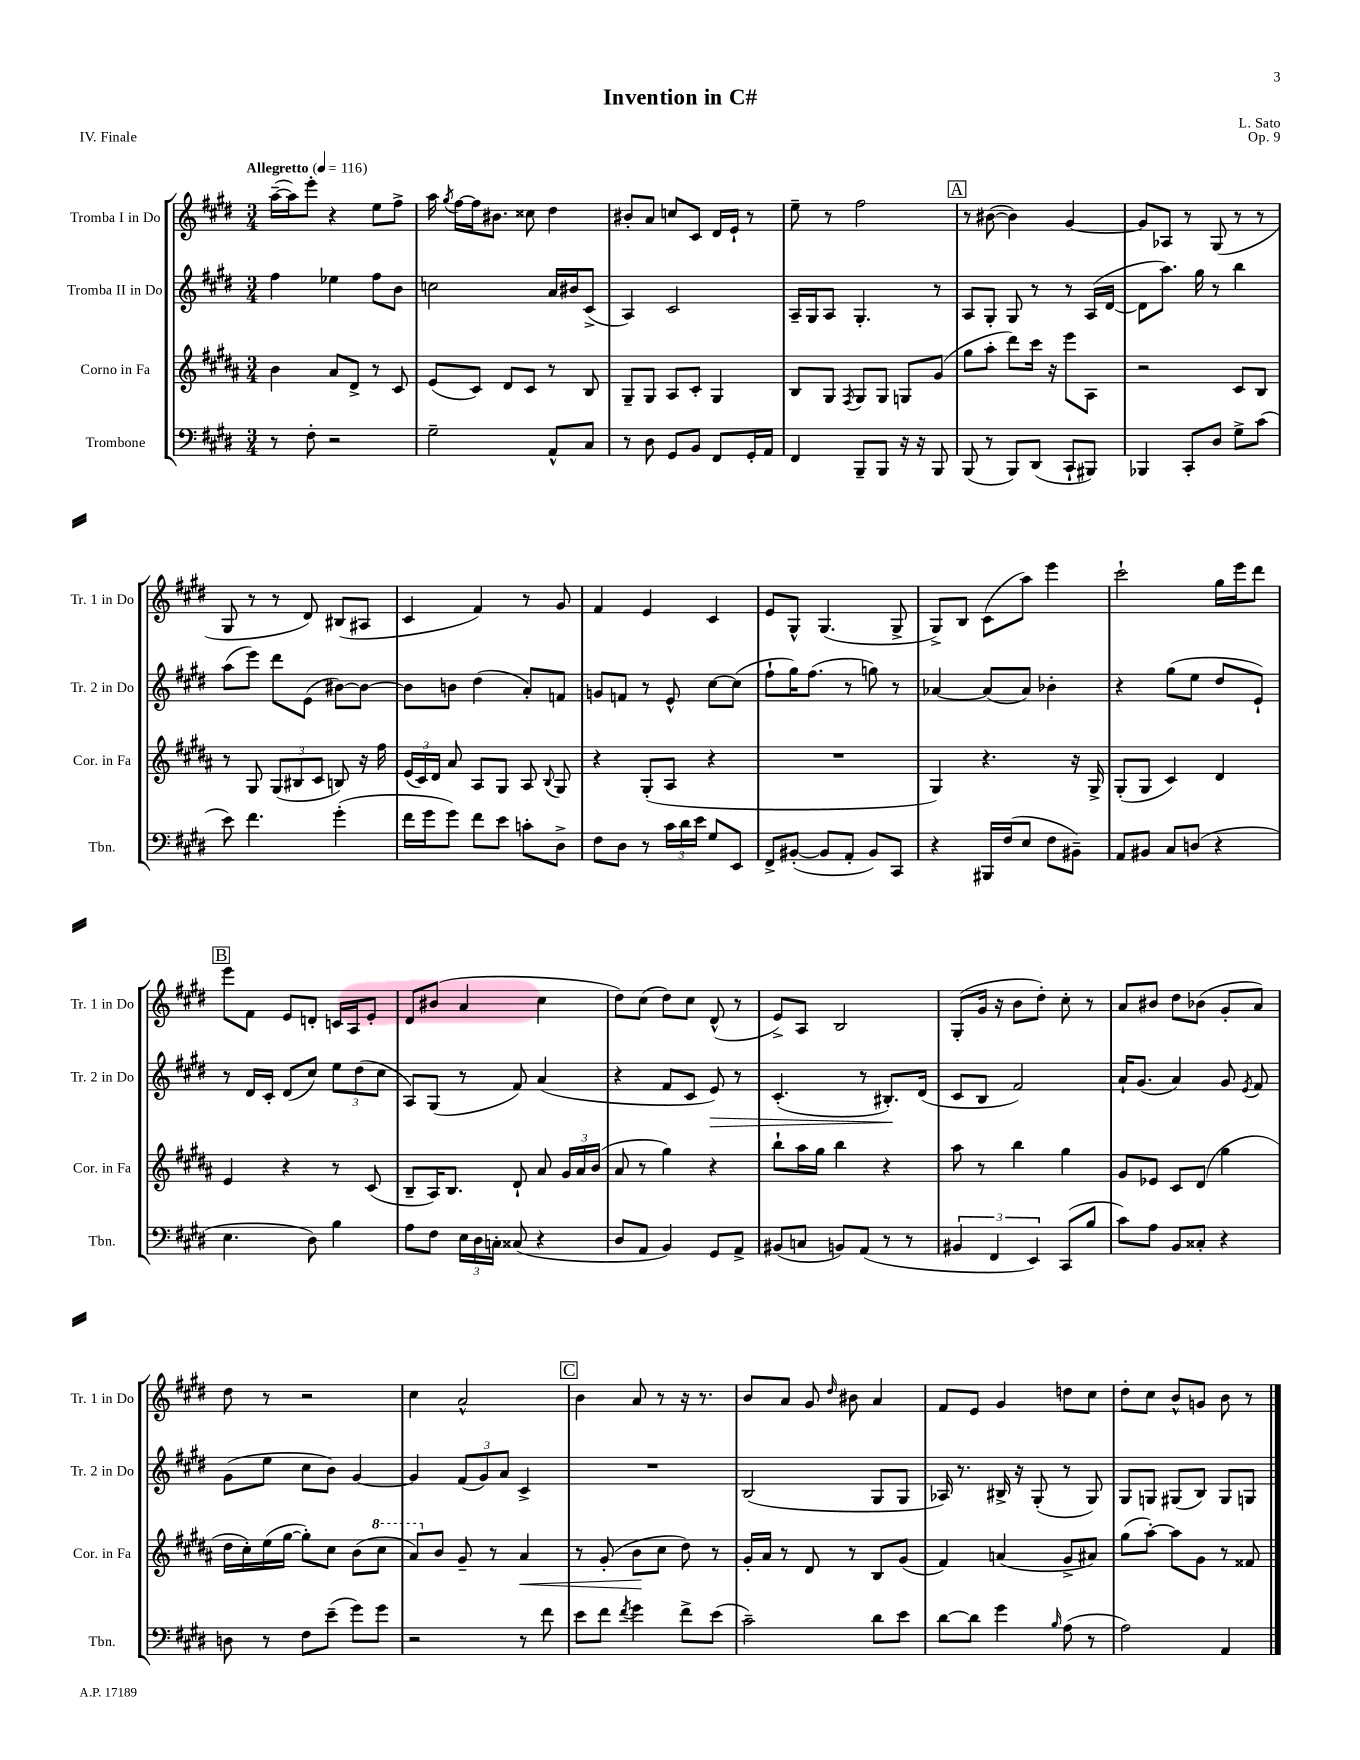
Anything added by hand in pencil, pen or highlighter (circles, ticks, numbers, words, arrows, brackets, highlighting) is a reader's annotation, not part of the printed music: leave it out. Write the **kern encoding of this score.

**kern	**kern	**dynam	**kern	**dynam	**kern
*part4	*part3	*part3	*part2	*part2	*part1
*staff4	*staff3	*staff3	*staff2	*staff2	*staff1
*I"Trombone	*I"Corno in Fa	*	*I"Tromba II in Do	*	*I"Tromba I in Do
*I'Tbn.	*I'Cor. in Fa	*	*I'Tr. 2 in Do	*	*I'Tr. 1 in Do
*clefF4	*clefG2	*	*clefG2	*	*clefG2
*k[f#c#g#d#]	*k[f#c#g#d#a#]	*	*k[f#c#g#d#]	*	*k[f#c#g#d#]
*M3/4	*M3/4	*	*M3/4	*	*M3/4
*MM116	*MM116	*	*MM116	*	*MM116
=1	=1	=1	=1	=1	=1
!	!	!	!	!	!LO:TX:a:B:t=Allegretto
8r	4b\	.	4ff#\	.	([16aa~\LL
.	.	.	.	.	16aa\J])
8F#'\	.	.	.	.	8eee'\J
2r	8a#/L	.	4ee-X\	.	4r
.	8d#^/J	.	.	.	.
.	8r	.	8ff#\L	.	8ee\L
.	8c#/	.	8b\J	.	8ff#^\J
=2	=2	=2	=2	=2	=2
2G#~\	(8e/L	.	2ccn\	.	16aa\
.	.	.	.	.	8qgg#/
.	.	.	.	.	[16ff#\LL
.	8c#/J)	.	.	.	16ff#\J]
.	.	.	.	.	8.b#X\J
.	8d#/L	.	.	.	.
.	8c#/J	.	.	.	8cc##X\
8AA^^/L	8r	.	16a/LL	.	4dd#\
.	.	.	16b#X/J	.	.
8C#/J	8B/	.	(8c#^/J	.	.
=3	=3	=3	=3	=3	=3
8r	8G#~/L	.	4A/)	.	8b#X'/L
8D#\	8G#/J	.	.	.	8a/J
8GG#/L	8A#/L	.	2c#/	.	8ccn/L
8BB/J	8c#'/J	.	.	.	8c#/J
8FF#/L	4G#/	.	.	.	16d#/LL
.	.	.	.	.	16e`/JJ
16GG#'/L	.	.	.	.	8r
16AA/JJ	.	.	.	.	.
=4	=4	=4	=4	=4	=4
4FF#/	8B/L	.	16A~/LL	.	8ee~\
.	.	.	16G#/J	.	.
.	8G#/J	.	8A/J	.	8r
.	8qF#/	.	.	.	.
8BBB~/L	8G#/L	.	4.G#'/	.	2ff#\
8BBB/J	8G#/J	.	.	.	.
16r	8Gn/L	.	.	.	.
16r	.	.	.	.	.
8BBB/	(8g#/J	.	8r	.	.
!!LO:REH:place=s1:t=A
=5	=5	=5	=5	=5	=5
(8BBB/	8gg#\L	.	8A/L	.	8r
8r	8aa#'\J	.	8G#'/J	.	([8b#X\
8BBB/L)	8ddd#\L)	.	8G#/	.	4b#\])
(8DD#/J	16ccc#\Jk	.	8r	.	.
.	16r	.	.	.	.
8CC#`/L	8eee\L	.	8r	.	[4g#/
8BBB#X/J)	8A#\J	.	(16A/LL	.	.
.	.	.	[16d#/JJ	.	.
=6	=6	=6	=6	=6	=6
4BBB-X/	2r	.	8d#\L]	.	8g#/L]
.	.	.	8.aa\J)	.	8A-X/J
8CC#'/L	.	.	.	.	8r
.	.	.	16gg#\	.	.
8D#/J	.	.	8r	.	(8G#/
8G#^\L	8c#/L	.	4bb\	.	8r
(8c#\J	8B/J	.	.	.	8r
!!LO:LB:g=z
=7	=7	=7	=7	=7	=7
8e\)	8r	.	(8aa\L	.	8G#/
4.f#\	8G#/	.	8eee\J)	.	8r
.	(12G#/L	.	8ddd#\L	.	8r
.	12B#X/	.	.	.	.
.	.	.	(8e\J	.	8d#/)
.	12c#/J	.	.	.	.
(4g#'\	8Bn/)	.	[8b#X\L)	.	(8B#X/L
.	16r	.	8b#\J_	.	8A#X/J
.	16ff#\	.	.	.	.
=8	=8	=8	=8	=8	=8
16f#\LL	(24e/LL	.	8b#\L]	.	4c#/
.	24c#/)	.	.	.	.
16g#\J	.	.	.	.	.
.	24d#/JJ	.	.	.	.
8g#\J)	8a#/	.	8bn\J	.	.
8f#\L	8A#/L	.	(4dd#\	.	4f#/)
8e\J	8G#/J	.	.	.	.
8cn'\L	8A#/	.	8a'/L)	.	8r
.	8qqB/	.	.	.	.
8D#^\J	8G#/	.	8fn/J	.	8g#/
=9	=9	=9	=9	=9	=9
8F#\L	4r	.	8gn/L	.	4f#/
8D#\J	.	.	8fn/J	.	.
8r	(8G#'/L	.	8r	.	4e/
24c#\LL	8A#/J	.	8e^^/	.	.
24d#\	.	.	.	.	.
24e\JJ	.	.	.	.	.
8G#/L	4r	.	[8cc#\L	.	4c#/
8EE/J	.	.	(8cc#\J]	.	.
=10	=10	=10	=10	=10	=10
8FF#^/L	2.r	.	8ff#`\L	.	8e/L
([8BB#X'/J	.	.	16gg#\K)	.	8G#^^/J
.	.	.	(8.ff#\J	.	.
8BB#/L]	.	.	.	.	(4.G#/
8AA'/J	.	.	8r	.	.
8BB#/L)	.	.	8ggn\)	.	.
8CC#/J	.	.	8r	.	8G#^/
=11	=11	=11	=11	=11	=11
4r	4G#/)	.	[4a-X/	.	8G#^/L)
.	.	.	.	.	8B/J
16BBB#X/LL	4.r	.	(8a-/L]	.	(8c#\L
(16F#/J	.	.	.	.	.
8E/J	.	.	8a-/J)	.	8aa\J)
8F#\L	.	.	4b-X'\	.	4eee\
8BB#X~\J)	16r	.	.	.	.
.	16G#^/	.	.	.	.
=12	=12	=12	=12	=12	=12
8AA/L	(8G#'/L	.	4r	.	2ccc#`\
8BB#X/J	8G#/J	.	.	.	.
8C#/L	4c#/)	.	(8gg#\L	.	.
(8Dn/J	.	.	8ee\J	.	.
4r	4d#/	.	8dd#/L	.	16gg#\LL
.	.	.	.	.	16eee\J
.	.	.	8e`/J)	.	8ddd#\J
!!LO:LB:g=z
!!LO:REH:place=s1:t=B
=13	=13	=13	=13	=13	=13
4.E\	4e/	.	8r	.	8eee\L
.	.	.	16d#/LL	.	8f#\J
.	.	.	16c#'/JJ	.	.
.	4r	.	(8d#/L	.	8e/L
8D#\)	.	.	8cc#/J)	.	8dn'/J
4B\	8r	.	12ee\L	.	16cn/LL
.	.	.	.	.	16A/J
.	.	.	(12dd#\	.	.
.	(8c#/	.	.	.	8e'/J
.	.	.	12cc#\J	.	.
=14	=14	=14	=14	=14	=14
8A\L	8B~/L	.	8A/L)	.	8d#/L
8F#\J	16A#/K)	.	(8G#/J	.	(8b#X/J
.	8.B/J	.	.	.	.
24E\LL	.	.	8r	.	4a/
24D#\	.	.	.	.	.
24Cn'\JJ	.	.	.	.	.
(8C##X/	8d#`/	.	8f#/)	.	.
4r	8a#/	.	(4a/	.	4cc#\
.	24g#/LL	.	.	.	.
.	24a#/	.	.	.	.
.	(24b/JJ	.	.	.	.
=15	=15	=15	=15	=15	=15
8D#/L	8a#/	.	4r	.	8dd#\L)
8AA/J	8r	.	.	.	(8cc#\J
4BB/)	4gg#\)	.	8f#/L	.	8dd#\L)
.	.	.	8c#/J	.	8cc#\J
!	!	!	!	!LO:HP:b	!
8GG#/L	4r	.	8e/)	>	(8d#^^/
8AA^/J	.	.	8r	.	8r
=16	=16	=16	=16	=16	=16
(8BB#X/L	8bb`\L	.	(4.c#'/	.	8e^/L)
8Cn/J	16aa#\L	.	.	.	8A/J
.	16gg#\JJ	.	.	.	.
8BBn/L)	4bb\	.	.	.	2B/
(8AA/J	.	.	8r	.	.
8r	4r	.	8.B#X'/L)	.	.
8r	.	.	.	.	.
.	.	.	(16d#/Jk	]	.
=17	=17	=17	=17	=17	=17
6BB#X/	8aa#\	.	8c#/L	.	(8G#'/L
.	8r	.	8B/J	.	16g#/Jk
6FF#/	.	.	.	.	.
.	.	.	.	.	16r
.	4bb\	.	2f#/)	.	8b\L
6EE/)	.	.	.	.	.
.	.	.	.	.	8dd#'\J)
(8CC#/L	4gg#\	.	.	.	8cc#'\
8B/J	.	.	.	.	8r
=18	=18	=18	=18	=18	=18
8c#\L)	8g#/L	.	16a`/KL	.	8a/L
.	.	.	(8.g#/J	.	.
8A\J	8e-X/J	.	.	.	8b#X/J
8BB/L	8c#/L	.	4a/)	.	8dd#\L
8C##X'/J	(8d#/J	.	.	.	(8b-X\J
4r	4gg#\	.	8g#/	.	8g#'/L
.	.	.	8qe/	.	.
.	.	.	8f#/	.	8a/J)
!!LO:LB:g=z
=19	=19	=19	=19	=19	=19
8Dn\	16dd#\LL	.	(8g#\L	.	8dd#\
.	16cc#'\)	.	.	.	.
8r	(16ee\	.	8ee\J	.	8r
.	[16gg#\JJ	.	.	.	.
8F#\L	8gg#'\L])	.	8cc#\L	.	2r
(8e~\J	8cc#\J	.	8b\J)	.	.
8g#\L)	(8b\L	.	[4g#/	.	.
*	*8va	*	*	*	*
8g#\J	8ccc#\J	.	.	.	.
=20	=20	=20	=20	=20	=20
2r	8aa#/L)	.	4g#/]	.	4cc#\
*	*X8va	*	*	*	*
.	8b/J	.	.	.	.
.	8g#~/	.	(12f#/L	.	2a^^/
.	.	.	12g#/)	.	.
.	8r	.	.	.	.
.	.	.	12a/J	.	.
!	!	!LO:HP:b	!	!	!
8r	4a#/	<	4c#^/	.	.
8f#\	.	.	.	.	.
!!LO:REH:place=s1:t=C
=21	=21	=21	=21	=21	=21
8e\L	8r	.	2.r	.	4b\
8f#\J	(8g#'/	.	.	.	.
8qf#/	.	.	.	.	.
4g#\	8b\L	.	.	.	8a/
.	8cc#\J	[	.	.	8r
8f#^\L	8dd#\)	.	.	.	16r
.	.	.	.	.	8.r
(8e\J	8r	.	.	.	.
=22	=22	=22	=22	=22	=22
2c#~\)	16g#'/LL	.	(2B/	.	8b/L
.	16a#/JJ	.	.	.	.
.	8r	.	.	.	8a/J
.	8d#/	.	.	.	8g#/
.	.	.	.	.	16qqdd#/
.	8r	.	.	.	8b#X\
8d#\L	8B/L	.	8G#/L	.	4a/
8e\J	(8g#/J	.	8G#/J	.	.
=23	=23	=23	=23	=23	=23
[8d#\L	4f#/)	.	16A-X/)	.	8f#/L
.	.	.	8.r	.	.
8d#\J]	.	.	.	.	8e/J
4g#\	(4an/	.	16B#X^/	.	4g#/
.	.	.	16r	.	.
.	.	.	(8G#'/	.	.
16qqB/	.	.	.	.	.
(8A\	8g#^/L	.	8r	.	8ddn\L
8r	8a#X/J)	.	8G#/)	.	8cc#\J
=24	=24	=24	=24	=24	=24
2A\)	(8gg#\L	.	8G#/L	.	8dd#'\L
.	[8aa#'\J)	.	8Gn/J	.	8cc#\J
.	8aa#\L]	.	(8G#X/L	.	8b^^/L
.	8g#\J	.	8B/J)	.	8gn/J
4AA/	8r	.	8G#/L	.	8b\
.	8f##X/	.	8Gn/J	.	8r
==	==	==	==	==	==
*-	*-	*-	*-	*-	*-
